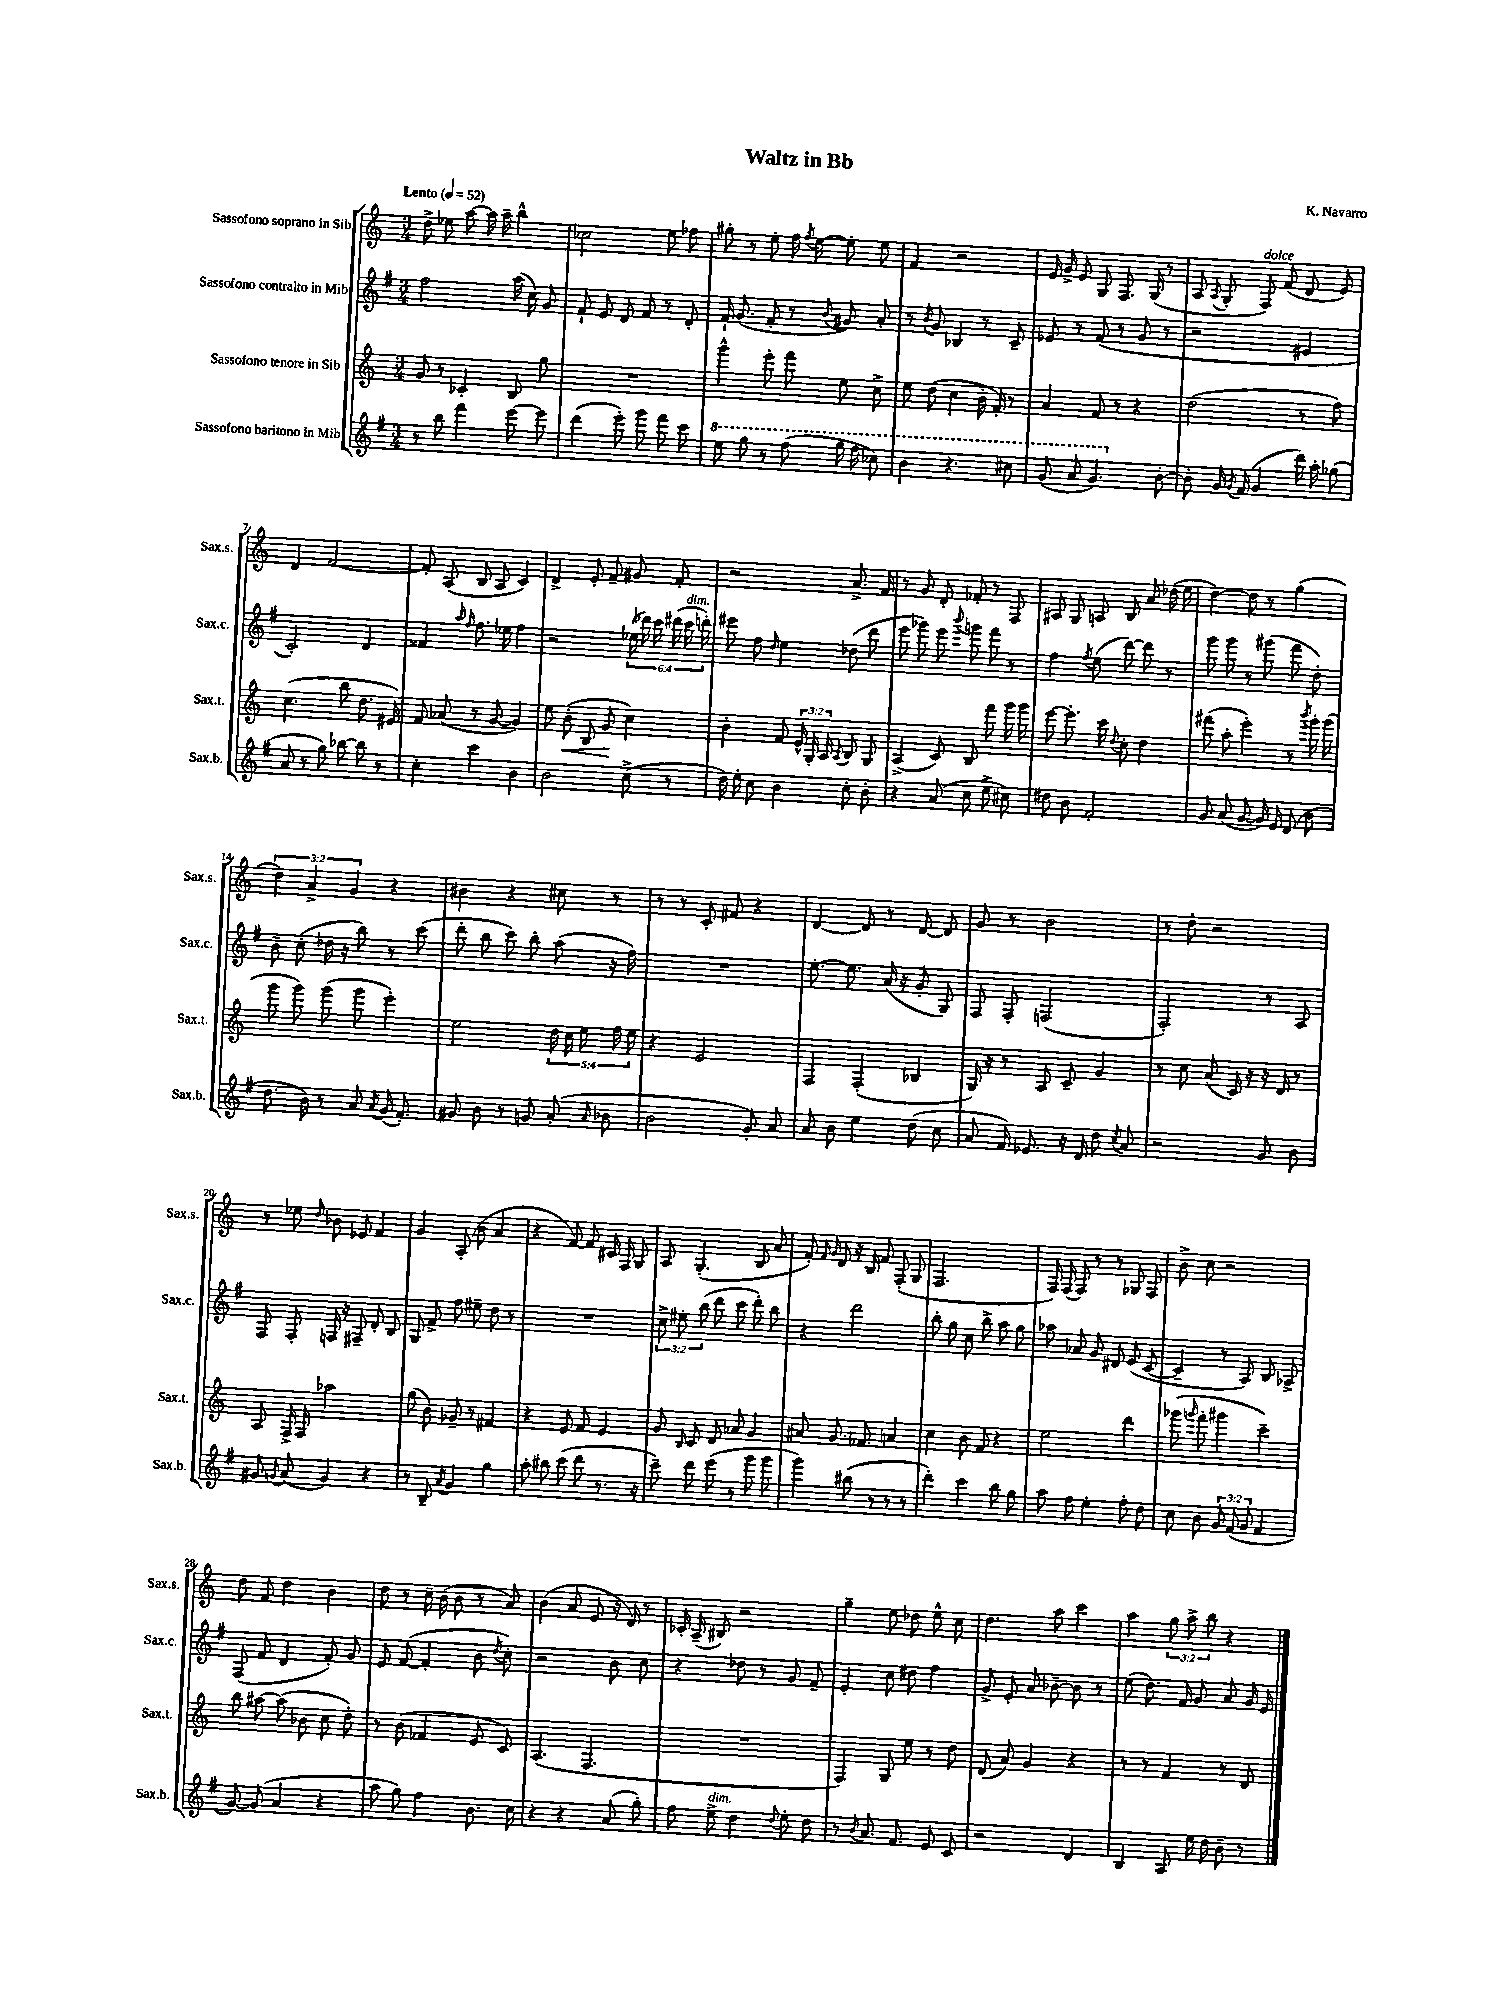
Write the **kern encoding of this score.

**kern	**kern	**dynam	**kern	**kern
*part4	*part3	*part3	*part2	*part1
*staff4	*staff3	*staff3	*staff2	*staff1
*I"Sassofono baritono in Mib	*I"Sassofono tenore in Sib	*	*I"Sassofono contralto in Mib	*I"Sassofono soprano in Sib
*I'Sax.b.	*I'Sax.t.	*	*I'Sax.c.	*I'Sax.s.
*clefG2	*clefG2	*	*clefG2	*clefG2
*k[f#]	*k[]	*	*k[f#]	*k[]
*M3/4	*M3/4	*	*M3/4	*M3/4
*MM52	*MM52	*	*MM52	*MM52
=1	=1	=1	=1	=1
!	!	!	!	!LO:TX:a:B:t=Lento
8r	8g/	.	2ff#\	8dd^\
8bb\	8r	.	.	8ee-X\
4fff#\	4c-X'/	.	.	[8aa\
.	.	.	.	16aa\]
.	.	.	.	16aa~\
[8eee\	8B/	.	(16aa\	4bb^^\
.	.	.	16cc\)	.
8eee\]	8gg\	.	8g/	.
=2	=2	=2	=2	=2
(4ddd\	2.r	.	8f#`/	2cc-X\
.	.	.	8e/	.
8eee'\)	.	.	8d/	.
8ggg\	.	.	8f#/	.
8fff#\	.	.	8r	8ee\
8ccc\	.	.	8d'/	8ff-X\
=3	=3	=3	=3	=3
*8va	*	*	*	*
8eee\	4ggg^^\	.	16f#`/	8gg#X'\
.	.	.	(8.g/	.
8ggg\	.	.	.	8r
8r	8eee'\	.	8f#'/	8ee'\
(8fff#\	8fff\	.	8r	16ff\
.	.	.	.	8qff/
.	.	.	.	[16ee\
.	.	.	8qb/	.
16ggg\	8ee\	.	8g#X/)	8ee'\]
16fff#\	.	.	.	.
8ccc-X\)	8cc^\	.	8a'/	8ee\
=4	=4	=4	=4	=4
4bb\	8ee\	.	8r	4f/
.	.	.	8qb/	.
.	(8dd\	.	8g/	.
4.r	4cc\	.	4B-X/	2r
.	16b'\	.	8r	.
.	16f'/)	.	.	.
8ccc#X\	8r	.	8c~/	.
=5	=5	=5	=5	=5
(8gg/	4a/	.	8e-X/	16e/
.	.	.	.	16g^/
8aa/	.	.	8r	8e/
4.gg/)	8f/	.	(8f#/	8G/
.	8r	.	8r	8.F/
.	4r	.	8g/	.
.	.	.	.	(16G/
*X8va	*	*	*	*
[8b'\	.	.	8r	8r
=6	=6	=6	=6	=6
8b'\]	(2dd\	.	2r	8A/
.	.	.	.	8qA/
16g/	.	.	.	8G'/
8qg/	.	.	.	.
(16f#/	.	.	.	.
!	!	!	!	!LO:TX:a:i:t=dolce
4g/	.	.	.	8F/)
.	.	.	.	(8f/
16ddd\)	8r	.	4e#X/	8d/
16aa'\	.	.	.	.
(8gg-X\	8ff\)	.	.	8e/)
!!LO:LB:g=z
=7	=7	=7	=7	=7
8a/	(4.cc\	.	2c'/)	4d/
8r	.	.	.	.
8gg\)	.	.	.	[2f/
[8bb-X\	8bb\	.	.	.
8bb-\]	8.dd\	.	4d/	.
8r	.	.	.	.
.	16e#X/)	.	.	.
=8	=8	=8	=8	=8
4cc'\	8f/	.	4f##X/	8f'/]
.	(8a-X/	.	.	(8A/
.	.	.	16qqaa/	.
.	.	.	16qqff#/	.
4ccc\	8r	.	8.ff#\	8B/
.	[8g/	.	.	8A/
.	.	.	16ee-X\	.
4b\	4g/])	.	4ff#\	4c/)
=9	=9	=9	=9	=9
2b\	8ee\	.	2r	4d^/
!	!	!LO:HP:b	!	!
.	(8b'\	<	.	.
.	8B/	.	.	8e'/
.	8g/	.	.	8f~/
(8cc^\	4cc\)	[	(24ee-X\	8g#X/
.	.	.	24ddd-X\)	.
.	.	.	24ccc\	.
8r	.	.	(24ddd#X\	8f'/
!	!	!	!LO:TX:a:i:t=dim.	!
.	.	.	24ccc\	.
.	.	.	24dddn'\)	.
=10	=10	=10	=10	=10
16dd\)	4b'\	.	8eee#X\	2r
16ee'\	.	.	.	.
8cc\	.	.	8ff#\	.
.	.	.	16qqdd/	.
4b\	8f/	.	4ee\	.
.	24e^^/	.	.	.
.	24G'/	.	.	.
.	24A/	.	.	.
.	8qA/	.	.	.
8cc'\	8B/	.	(8dd-X\	8.a^/
8b'\	8G/	.	8ddd\	.
.	.	.	.	16f/
=11	=11	=11	=11	=11
4r	(4A^/	.	8eee\	8r
.	.	.	8ggg-X\)	8g/
(8a/	8c/)	.	8eee\	8d'/
.	.	.	8qqbbb/	.
8cc\	8B/	.	8gggn\	8f-X'/
8ee^\	8fff\	.	8fff#\	8r
8cc#X\)	16ggg\	.	8r	8F/
.	16ggg\	.	.	.
=12	=12	=12	=12	=12
8dd#X\	[8eee\	.	4ff#\	8A#X/
8b\	8.eee'\]	.	.	8G/
.	.	.	8qff#/	.
2f#'/	.	.	(8ee\	8An/
.	16ccc\	.	.	.
.	8qqdd/	.	.	.
.	8cc'\	.	[8ddd\)	8B/
.	4dd\	.	8ddd\]	8a/
.	.	.	8r	(16dd-X\
.	.	.	.	16ee\
=13	=13	=13	=13	=13
8g/	(8fff#X\	.	8ggg\	[4dd\)
(8a/	8aa'\	.	8ggg\	.
[8g/	4eee'\)	.	8r	8dd\]
16g/])	.	.	(8ggg#X\	8r
16e/	.	.	.	.
(8d/	8r	.	8fff#\	(4gg\
.	8qbbb/	.	.	.
8b\	16ggg'\	.	8dd'\)	.
.	(16ggg\	.	.	.
!!LO:LB:g=z
=14	=14	=14	=14	=14
8.dd\	8ggg\	.	8b~\	6dd\)
.	8ggg\)	.	(8cc'\	.
.	.	.	.	6a^/
16b\)	.	.	.	.
8r	(8ggg\	.	16dd-X\	.
.	.	.	16r	.
.	.	.	.	6g/
8a/	8ggg\	.	8bb\)	.
8qa/	.	.	.	.
(16g/	4eee'\)	.	8r	4r
8.f#'/)	.	.	.	.
.	.	.	(8ccc\	.
=15	=15	=15	=15	=15
8g#X/	2ee\	.	8ddd'\	4b#X\
8b\	.	.	8bb\	.
8r	.	.	8ccc\)	4r
8gn/	.	.	8bb'\	.
(8a'/	20dd\	.	(8aa\	8cc#X\
.	20cc\	.	.	.
.	20ee\	.	.	.
16qqa/	.	.	.	.
8b-X\	.	.	16r	8r
.	20ff\	.	.	.
.	.	.	16ff#\)	.
.	20ee\	.	.	.
=16	=16	=16	=16	=16
2b\	4r	.	2.r	8r
.	.	.	.	8r
.	2e/	.	.	8c'/
.	.	.	.	8f#X/
8g'/)	.	.	.	4r
8a/	.	.	.	.
=17	=17	=17	=17	=17
8a/	4F/	.	[8.ee'\	[4d/
8b\	.	.	.	.
.	.	.	8.ee\]	.
4ee\	(4F'/	.	.	8d/]
.	.	.	(16a/	8r
.	.	.	16r	.
(8dd\	4B-X/	.	8g'/	[8d/
8cc\	.	.	8G/)	8d/]
=18	=18	=18	=18	=18
8a/	16G/)	.	8F#/	8g/
.	16r	.	.	.
16f#/)	8r	.	8F#'/	8r
8.e-X/	.	.	.	.
.	8A/	.	(2Fn/	2b\
16r	8c~/	.	.	.
16d/	.	.	.	.
8dd\	4g/	.	.	.
8qcc/	.	.	.	.
8a/	.	.	.	.
=19	=19	=19	=19	=19
2r	8r	.	2F#'/)	8r
.	8cc\	.	.	8dd'\
.	(8a/	.	.	2r
.	16c/)	.	.	.
.	16r	.	.	.
8g/	16r	.	8r	.
.	16d/	.	.	.
8b\	8r	.	8A/	.
!!LO:LB:g=z
=20	=20	=20	=20	=20
8g#X/	8A/	.	8F#/	8r
8qgn/	.	.	.	.
(8a/	16F^/	.	8F#'/	8ee-X\
.	16F/	.	.	.
.	.	.	.	16qqdd/
4g/)	2aa-X\	.	16Fn/	8b-X\
.	.	.	16r	.
.	.	.	8F#X~/	8e-X/
4r	.	.	8d'/	4f/
.	.	.	8B/	.
=21	=21	=21	=21	=21
8r	(8gg\	.	8G/	4g/
8B~/	8b\)	.	8f#^/	.
8qa/	.	.	.	.
4g/	8g-X~/	.	8ff#\	(8A'/
.	8r	.	8ee#X~\	8b\
4gg\	4f#X/	.	8dd\	4a/
.	.	.	8r	.
=22	=22	=22	=22	=22
8aa'\	4r	.	2.r	4r
8bb#X\	.	.	.	.
(8ccc\	8e/	.	.	[8f/)
8ddd\	8f/	.	.	8f/]
8.r	4e/	.	.	16c#X/
.	.	.	.	16F/
.	.	.	.	8G/
16r	.	.	.	.
=23	=23	=23	=23	=23
8ccc~\)	8g/	.	12cc^\	8A/
.	.	.	12ee#X'\	.
.	16qqB/	.	.	.
8ddd\	8c/	.	.	(4.G'/
.	.	.	(12bb\	.
(8eee\	8d/	.	8ddd\	.
8r	8a-X/	.	8ccc\	.
8ggg\	4g/	.	8ddd'\)	8B/
8ggg\	.	.	8bb\	8a/
=24	=24	=24	=24	=24
4ggg\)	8a#X/	.	4r	8f'/)
.	.	.	.	16qqf/
.	.	.	.	16qqg/
.	8.g/	.	.	8d/
(8bb#X\	.	.	2ddd\	16r
.	8.f-X/	.	.	16B/
8r	.	.	.	8f/
8r	4an/	.	.	(8F'/
8r	.	.	.	8G/
=25	=25	=25	=25	=25
4ddd'\)	4cc\	.	8bb'\	2.F/
.	.	.	8gg\	.
4ccc\	8b\	.	8cc\	.
.	8f/	.	8bb^\	.
8bb\	4r	.	8aa\	.
8gg\	.	.	8gg\	.
=26	=26	=26	=26	=26
8aa\	2ee\	.	8aa-X\	16F/)
.	.	.	.	(16F/
8ff#\	.	.	8a-X/	8F/)
4ee'\	.	.	8g/	8r
.	.	.	8d#X/	8r
8ff#'\	4ddd\	.	(8e/	8G-X/
8dd\	.	.	[8c/	8F/
=27	=27	=27	=27	=27
8cc\	(8ggg-X\	.	4c~/]	8b^\
.	16qqgggn/	.	.	.
8b\	8fff'\	.	.	8cc\
12g/	4ggg#X\	.	8r	2r
(12f#/	.	.	.	.
.	.	.	8A/)	.
12g/	.	.	.	.
4f#/	4ccc~\)	.	8B/	.
.	.	.	8A-X^/	.
!!LO:LB:g=z
=28	=28	=28	=28	=28
[8g/)	8bb\	.	(8F#/	8dd\
(8g/]	[8aa#X\	.	8f#/	8f/
4a/	(8aa#\]	.	4d/	4dd\
.	8b-X\	.	.	.
4r	8cc\	.	8f#'/)	4b\
.	8dd'\)	.	8g/	.
=29	=29	=29	=29	=29
8aa\	8r	.	8e/	8dd\
8gg\)	(8b\	.	([8f#/	8r
4ff#\	4f-X/	.	4f#'/]	16cc~\
.	.	.	.	(16b\
.	.	.	.	8b\
8.b\	8e/	.	8b\	8r
.	.	.	8qdd/	.
.	8c/)	.	8cc'\)	8a/)
16cc\	.	.	.	.
=30	=30	=30	=30	=30
4r	(4.A/	.	2r	(4b\
4r	.	.	.	8a/
.	4.F/	.	.	8e/
(8a/	.	.	8b\	16r
.	.	.	.	16d/)
8gg'\)	.	.	8cc\	8r
=31	=31	=31	=31	=31
8ff#\	2.r	.	4r	16c-X'/
.	.	.	.	(16A~/
!LO:TX:a:i:t=dim.	!	!	!	!
8ee^\	.	.	.	8B#X/)
4dd\	.	.	8dd-X\	2r
.	.	.	8r	.
8qqdd/	.	.	.	.
8ee'\	.	.	8g/	.
8dd\	.	.	8f#~/	.
=32	=32	=32	=32	=32
8r	4F/)	.	4e'/	4gg~\
8qb/	.	.	.	.
8.a/	.	.	.	.
.	8G/	.	8cc\	8ee\
8.f#/	.	.	.	.
.	8ee\	.	8dd#X\	8dd-X\
8e/	8r	.	4ff#\	8ee^^\
8c/	8dd\	.	.	8cc\
=33	=33	=33	=33	=33
2r	(8d/	.	8g^/	4.dd\
.	8a/)	.	8e'/	.
.	4g/	.	8a/	.
.	.	.	[8b-X~\	8aa\
4d/	4r	.	8b-\]	4ccc\
.	.	.	8r	.
=34	=34	=34	=34	=34
4B/	8r	.	(8ee\	4aa\
.	8r	.	8.dd\)	.
8A/	4f/	.	.	12gg\
.	.	.	16f#/	.
.	.	.	.	12aa^\
16ee\	.	.	8g/	.
.	.	.	.	12bb\
16dd\	.	.	.	.
8b~\	8r	.	8a/	4r
8r	8d/	.	16g/	.
.	.	.	16e/	.
==	==	==	==	==
*-	*-	*-	*-	*-
